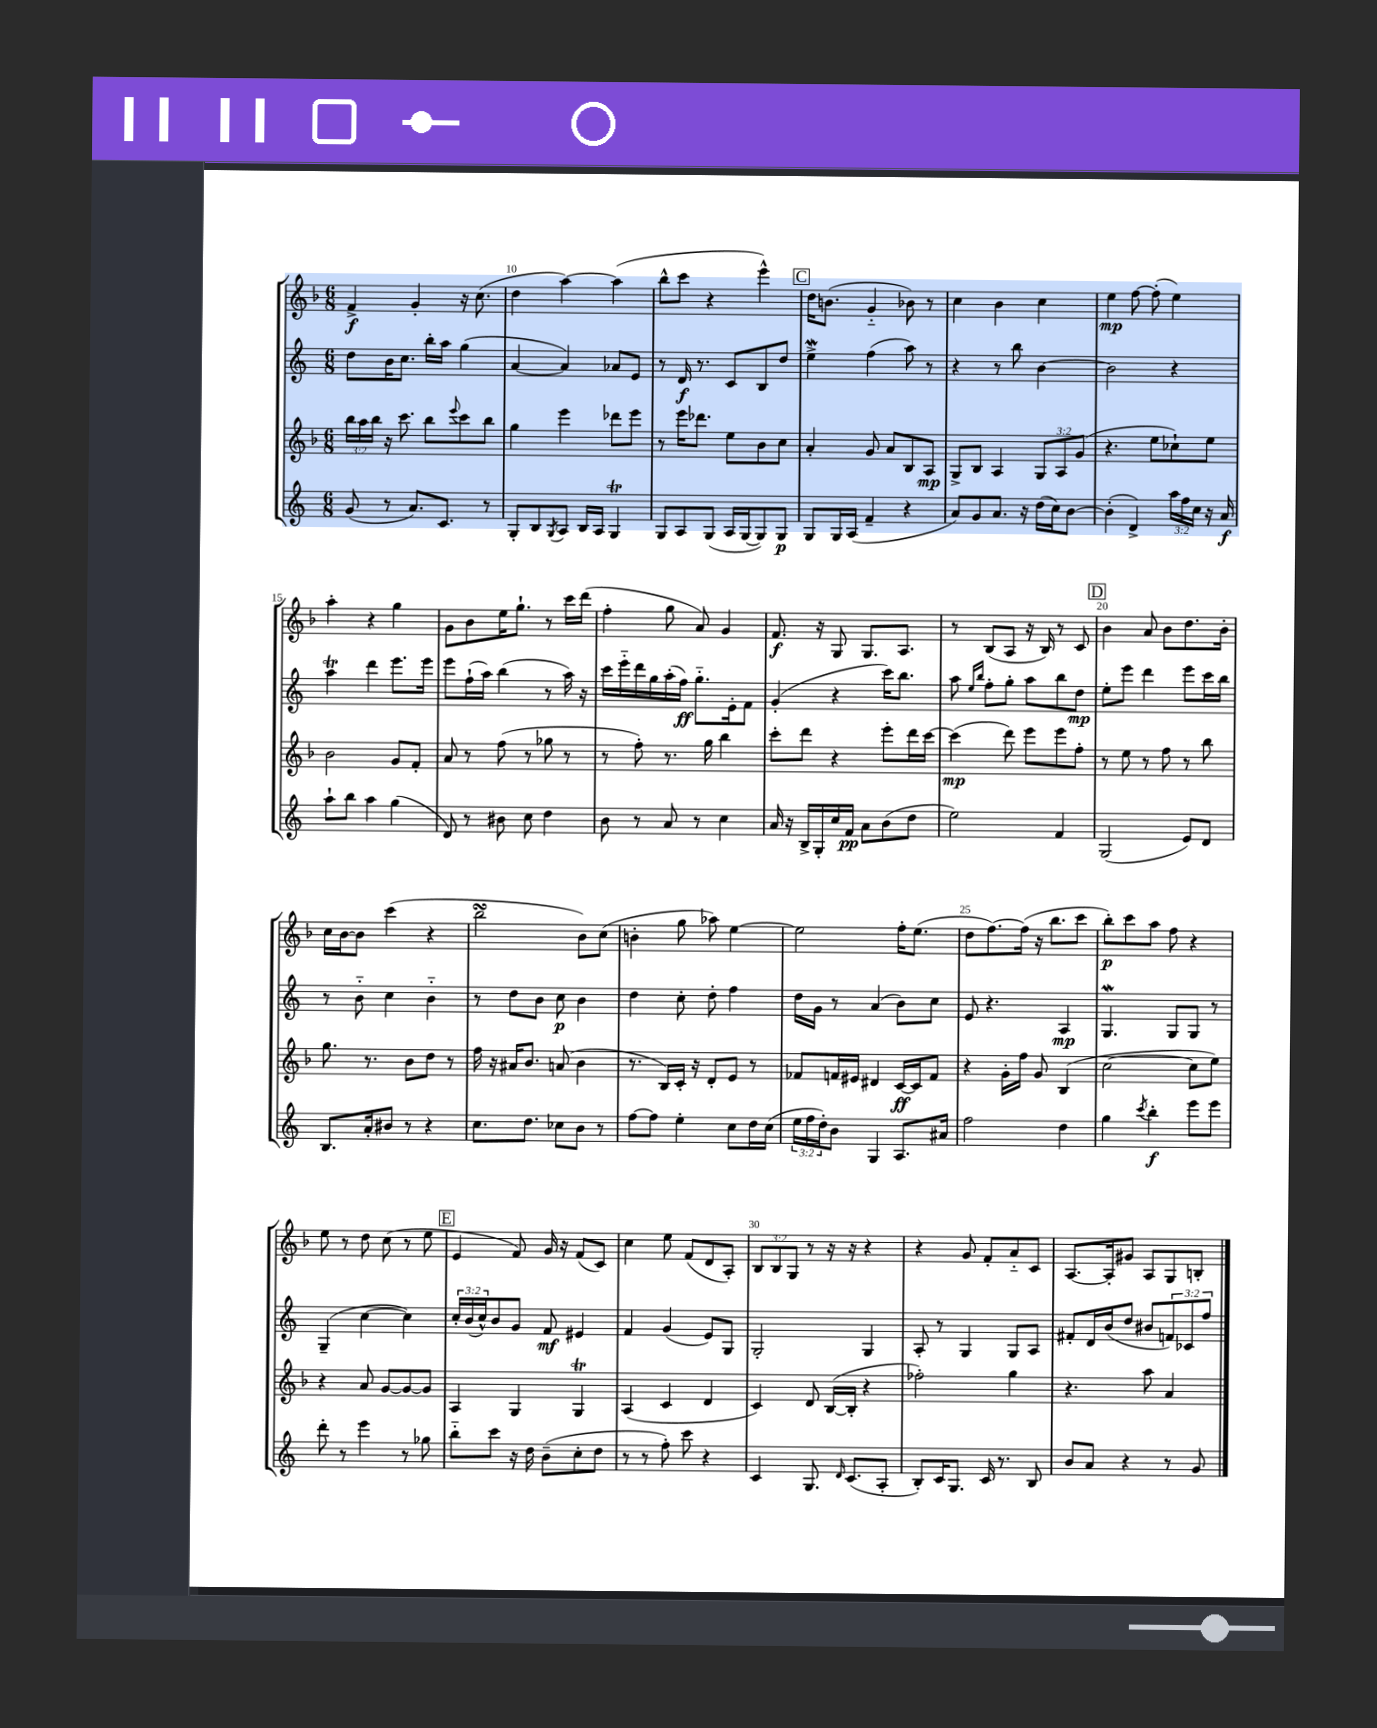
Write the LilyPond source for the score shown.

<<
\new StaffGroup <<
\new Staff = "s0" {
    \clef treble \key f \major \numericTimeSignature \time 6/8 \override Staff.TupletNumber.text = #tuplet-number::calc-fraction-text
    f'4->\f g'4-. r16 c''8.( |
    d''4 a''4~) a''4( |
    bes''8-^ c'''8 r4 e'''4-^) |
    \mark \markup { \box "C" } d''16 b'8.( g'4-_ bes'8) r8 |
    c''4 bes'4 c''4 |
    e''4\mp f''8~ f''8-.( e''4) |
    a''4-. r4 g''4 |
    g'8 bes'8 e''16 g''8.-! r8 c'''16 d'''16( |
    f''4-. g''8 a'8) g'4 |
    f'8.\f r16 g8 g8. a8. |
    r8 bes8( a8 r16 bes16) r8 c'8 |
    \mark \markup { \box "D" } bes'4 a'8 bes'8 d''8. bes'16-. |
    c''16 bes'16~ bes'8 c'''4( r4 |
    bes''2\turn bes'8) c''8( |
    b'4-. g''8 aes''8) e''4~ |
    e''2 f''16-. e''8.( |
    d''8 f''8.~) f''16( r16 bes''8. c'''8 |
    bes''8-.\p) c'''8 a''8 f''8 r4 |
    e''8 r8 d''8 c''8( r8 e''8 |
    \mark \markup { \box "E" } e'4 f'8) g'16 r16 f'8( c'8) |
    c''4 e''8 f'8( d'8 a8-.) |
    \tuplet 3/2 { bes8 bes8 g8 } r8 r16 r16 r4 |
    r4 g'8 f'8-. a'8-_ c'8 |
    a8.~ a16-. gis'8 a8 g8 b8-. \bar "|." |
}
\new Staff = "s1" {
    \clef treble \key c \major \numericTimeSignature \time 6/8 \override Staff.TupletNumber.text = #tuplet-number::calc-fraction-text
    d''8 b'16 c''8. b''16-. a''16 g''4( |
    a'4~ a'4) aes'8 e'8 |
    r8 d'16\f r8. c'8 b8 d''8 |
    \mark \markup { \box "C" } e''4->\mordent f''4( a''8) r8 |
    r4 r8 b''8 b'4~ |
    b'2 r4 |
    a''4\trill d'''4 e'''8. e'''16 |
    e'''8 f''16-!( a''16) b''4( r8 a''16) r16 |
    c'''16 e'''16-_ d'''16 g''16 a''16-.( f''16\ff) g''8.-_ e'16-. f'8 |
    g'4-.( r4 c'''16) b''8. |
    a''8 \grace { e''16 b''16 } f''8-. g''8-. a''8 b''8 d''8\mp |
    \mark \markup { \box "D" } e''8-. e'''8 d'''4 e'''8 c'''16 b''16 |
    r8 b'8-_ c''4 b'4-_ |
    r8 d''8 b'8 c''8\p b'4 |
    d''4 c''8-. d''8-. f''4 |
    d''16 g'16 r8 a'4( b'8) c''8 |
    e'8 r4. a4\mp |
    g4.\mordent g8 g8 r8 |
    g4--( c''4~ c''4) |
    \mark \markup { \box "E" } \tuplet 3/2 { c''16-. b'16( c''16-^) } b'8 g'8 f'8\mf eis'4 |
    f'4 g'4( e'8) g8 |
    g2-. g4 |
    a8-. r8 g4 g8 a8 |
    fis'8-. d'16 b'16( d''8 bis'8 \tuplet 3/2 { f'8) ces'8 f''8 } \bar "|." |
}
\new Staff = "s2" {
    \clef treble \key f \major \numericTimeSignature \time 6/8 \override Staff.TupletNumber.text = #tuplet-number::calc-fraction-text
    \tuplet 3/2 { bes''16 a''16 bes''16 } r16 c'''8. bes''8 \appoggiatura { e'''8 } c'''8 bes''8 |
    g''4 e'''4 des'''8 e'''8 |
    r8 e'''16 des'''8. e''8 bes'8 c''8 |
    \mark \markup { \box "C" } a'4-. g'8 a'8 bes8 a8\mp |
    g8-> bes8 a4 \tuplet 3/2 { g8 a8 g'8( } |
    r4. e''8 ces''8-!) e''8 |
    bes'2 g'8 f'8-. |
    a'8 r8 f''8( r8 ges''8 r8 |
    r8 f''8-.) r8. g''16 bes''4 |
    c'''8-. d'''8 r4 e'''8-. d'''16 c'''16~ |
    c'''4\mp( d'''8) e'''8 e'''8 f''8-. |
    \mark \markup { \box "D" } r8 e''8 r8 f''8 r8 bes''8 |
    g''8. r8. bes'8 d''8 r8 |
    f''16 r16 ais'16 bes'8. a'8( bes'4 |
    r8. bes16) c'16-. r16 d'8-. e'8 r8 |
    fes'8 f'16 eis'16 dis'4 c'16~\ff c'16 f'8 |
    r4 g'16-. f''16 g'8 bes4( |
    c''2~ c''8 e''8) |
    r4 a'8 g'8~ g'8~ g'8 |
    \mark \markup { \box "E" } a4 g4 g4\trill |
    a4( c'4 d'4 |
    c'4) d'8 bes16~( bes16-. r4 |
    fes''2-.) g''4 |
    r4. a''8 a'4 \bar "|." |
}
\new Staff = "s3" {
    \clef treble \key c \major \numericTimeSignature \time 6/8 \override Staff.TupletNumber.text = #tuplet-number::calc-fraction-text
    g'8( r8 a'8.) c'8. r8 |
    g8-. b8 \acciaccatura { g8 } a8 b16 a16 g4\trill |
    g8 a8 g8( a16 g16~ g8) g8\p |
    \mark \markup { \box "C" } g8 g16 a16( f'4-- r4 |
    a'8) g'8 a'8. r16 d''16( c''16) b'8~ |
    b'4-.( d'4->) \tuplet 3/2 { a''16 f''16 c''16 } r16 a'16\f |
    a''8-! b''8 a''4 g''4( |
    d'8) r8 bis'8 c''8 d''4 |
    b'8 r8 a'8 r8 c''4 |
    a'16 r16 b16-> g16-. c''16 f'16\pp a'8 b'8( d''8 |
    e''2) f'4 |
    \mark \markup { \box "D" } g2( e'8) d'8 |
    b8. a'16-. bis'8 r8 r4 |
    c''8. d''8. ces''8 b'8 r8 |
    f''8~ f''8 e''4-. c''8 d''16 c''16( |
    \tuplet 3/2 { e''16 f''16 d''16-.) } b'8 g4 a8. ais'16 |
    f''2 d''4 |
    g''4 \acciaccatura { c'''8 } b''4-.\f e'''8 e'''8 |
    d'''8-. r8 e'''4 r8 ges''8 |
    \mark \markup { \box "E" } b''8-_ c'''8 r16 d''16 b'8--( c''8-. d''8 |
    r8 r8 f''8-.) c'''8 r4 |
    c'4 g8. \grace { d'16 } c'8.( a8-. |
    b8-.) c'16 g8. c'16 r8. b8 |
    b'8 a'8 r4 r8 g'8 \bar "|." |
}
>>
>>
\layout { \context { \Score currentBarNumber = #9 \override BarNumber.break-visibility = ##(#f #t #t) barNumberVisibility = #(every-nth-bar-number-visible 5) } }
